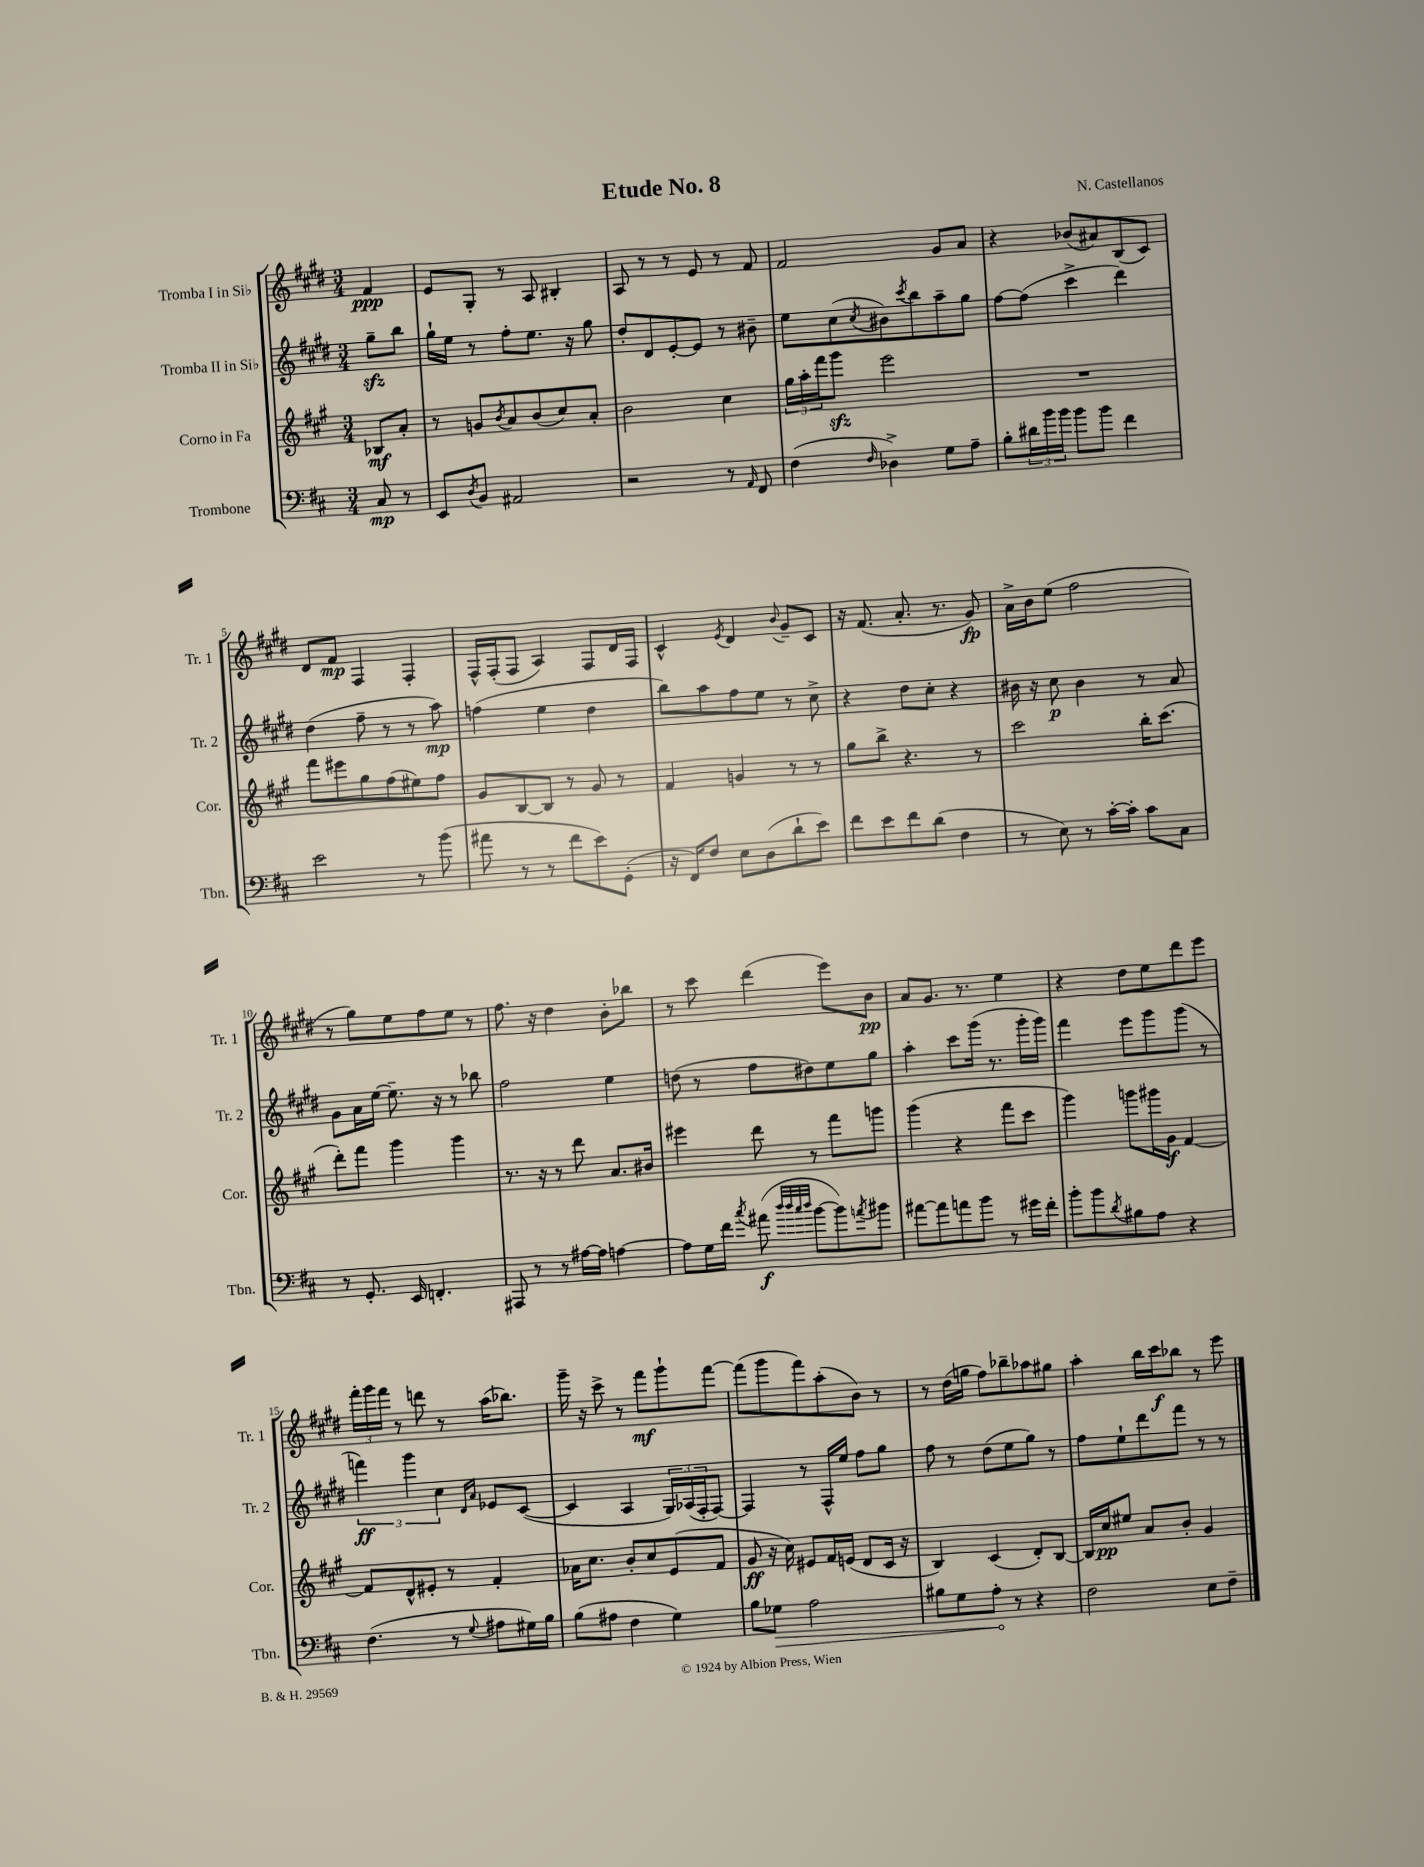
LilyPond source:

\header { title = "Etude No. 8" composer = "N. Castellanos" }
<<
\new StaffGroup <<
\new Staff = "s0" \with { instrumentName = "Tromba I in Sib" shortInstrumentName = "Tr. 1" } {
    \clef treble \key e \major \numericTimeSignature \time 3/4 \partial 4
    fis'4\ppp |
    e'8 gis8-. r8 a8 bis4-. |
    a8 r8 r8 e'8 r8 fis'8 |
    fis'2 gis'8 a'8 |
    r4 bes'8( ais'8) b8( cis'8) |
    dis'8 fis'8\mp fis4 fis4-. |
    fis16-^ fis16-.( fis8 a4) fis8 dis'16 fis16 |
    cis'4-^ \acciaccatura { e'8 } dis'4 \appoggiatura { b'8 } gis'8-- cis'8 |
    r16 fis'8.( a'8.-. r8. gis'8\fp) |
    a'16-> b'16 e''8( fis''2 |
    r8 gis''8) e''8 fis''8 e''8 r8 |
    fis''8. r16 dis''4 b'8-. bes''8 |
    r8 cis'''8 dis'''4( e'''8) b'8\pp |
    a'8 gis'8. r8. e''4 |
    r4 dis''8 e''8 dis'''8 e'''8 |
    \tuplet 3/2 { fis'''16-. gis'''16 fis'''16 } r8 d'''8 r8 a''16( bes''8.) |
    gis'''16-- r16 cis'''8-> r8 fis'''8\mf gis'''8-! fis'''8~ |
    fis'''8( gis'''8 fis'''8) a''8-.( b'8) r8 |
    r8 dis''16( g''16 fis''8) bes''8-- aes''8 gis''8 |
    a''4-. b''16 cis'''16\f bes''8 r8 e'''8 \bar "|." |
}
\new Staff = "s1" \with { instrumentName = "Tromba II in Sib" shortInstrumentName = "Tr. 2" } {
    \clef treble \key e \major \numericTimeSignature \time 3/4 \partial 4
    gis''8--\sfz b''8 |
    gis''16-! e''16 r8 fis''8-. e''8. r16 gis''8 |
    dis''8-. dis'8 e'8~-. e'8 r8 bis'8-- |
    e''8 cis''8( \acciaccatura { cis''8 } bis'8) \acciaccatura { cis'''8 } b''8 a''8-- gis''8 |
    fis''8~ fis''8( cis'''4-> dis'''4) |
    dis''4( fis''8-- r8 r8 a''8\mp) |
    f''4( e''4 dis''4 |
    b''8) a''8 fis''8 e''8 r8 cis''8-> |
    r4 dis''8 cis''8-. r4 |
    bis'16 r16 cis''8\p bis'4 r8 a'8 |
    gis'8 a'16 e''16~ e''8.-- r16 r8 bes''8 |
    fis''2 e''4 |
    d''8( r8 fis''8 dis''8) e''8 gis''8 |
    a''4-. cis'''8 gis'''16( r8. gis'''16-. gis'''16) |
    fis'''4 e'''8 gis'''8 gis'''8( r8 |
    \tuplet 3/2 { f'''4\ff) gis'''4 cis''4 } \grace { dis'16 a'16 } ees'8 cis'8~( |
    cis'4 a4 \tuplet 3/2 { gis16) aes16( fis16-. } fis8~) |
    fis4 r8 fis16-^ e''16 fis''8 gis''8 |
    fis''8 r8 dis''8( e''8 gis''8) r8 |
    fis''8 e''8-! dis'''8 fis'''8 r8 r8 \bar "|." |
}
\new Staff = "s2" \with { instrumentName = "Corno in Fa" shortInstrumentName = "Cor." } {
    \clef treble \key a \major \numericTimeSignature \time 3/4 \partial 4
    bes8\mf a'8-. |
    r8 g'8 \acciaccatura { b'8 } a'8 b'8( cis''8) a'8-. |
    b'2 cis''4 |
    \tuplet 3/2 { gis''16 a''16-. fis'''16 } gis'''8\sfz e'''2 |
    R2. |
    fis'''8 eis'''8 gis''8 fis''8( eis''8) fis''8 |
    gis'8 b8~ b8 r8 gis'8 r8 |
    fis'4 g'4 r8 r8 |
    gis''8 b''8-> r4. r8 |
    cis'''2 b''16-. cis'''8.( |
    d'''8-.) fis'''8 gis'''4 gis'''4 |
    r8. r16 r8 d'''8 a'8. bis'16 |
    eis'''4 d'''8 r8 fis'''8 g'''8 |
    gis'''4( r4 fis'''8 cis'''8 |
    gis'''4) g'''8 gis'''16 gis'16\f fis'4~ |
    fis'8 d'8-^ eis'8-. r8 fis'4-. |
    aes'16 cis''8. b'8-. cis''8 e'8( fis'8 |
    gis'8\ff r16 cis''16) eis'8 fis'16 e'16( d'8 cis'16 r16 |
    b4) cis'4( d'8-.) b8~ |
    b16 cis''16\pp eis''8 a'8 b'8-. gis'4 \bar "|." |
}
\new Staff = "s3" \with { instrumentName = "Trombone" shortInstrumentName = "Tbn." } {
    \clef bass \key d \major \numericTimeSignature \time 3/4 \partial 4
    cis8\mp r8 |
    e,8 \acciaccatura { d8 } b,8 ais,2 |
    r2 r8 \grace { a,16 } fis,8 |
    fis4( \grace { fis16 } des4->) g8 a8-- |
    b8-. \tuplet 3/2 { dis'16 b'16 b'16 } b'8 b'8 fis'4 |
    e'2 r8 b'8( |
    ais'8 r8 r8 fis'8 e'8) g,8-.( |
    r16 fis,16) fis8 e8 d8( d'8-! e'8) |
    fis'8 e'8 fis'8 d'8( fis4 |
    r8 e8) r8 cis'16~-. cis'16-. cis'8 cis8 |
    r8 g,8.-. e,16 f,4.-. |
    ais,,8 r8 r8 ais16~ ais16 a4~ |
    a8 g16 fis'16 \acciaccatura { cis''8 } ais'8\f( \grace { d''32 d''32 cis''32 d''32 } b'8~ b'8) \acciaccatura { a'8 } bis'8 |
    ais'8~ ais'8 a'8 b'8 r8 gis'16 fis'16-. |
    b'8-. b'8 \acciaccatura { d'8 } bis8 a8 r4 |
    fis4.( r8 \appoggiatura { g8 } ais8 gis16) b16 |
    b8( ais8 fis4 g4) |
    b8 \once \override Hairpin.circled-tip = ##t ges8\> a2 |
    bis8 g8 a8-.\! r8 r4 |
    fis2 e8 fis8-- \bar "|." |
}
>>
>>
